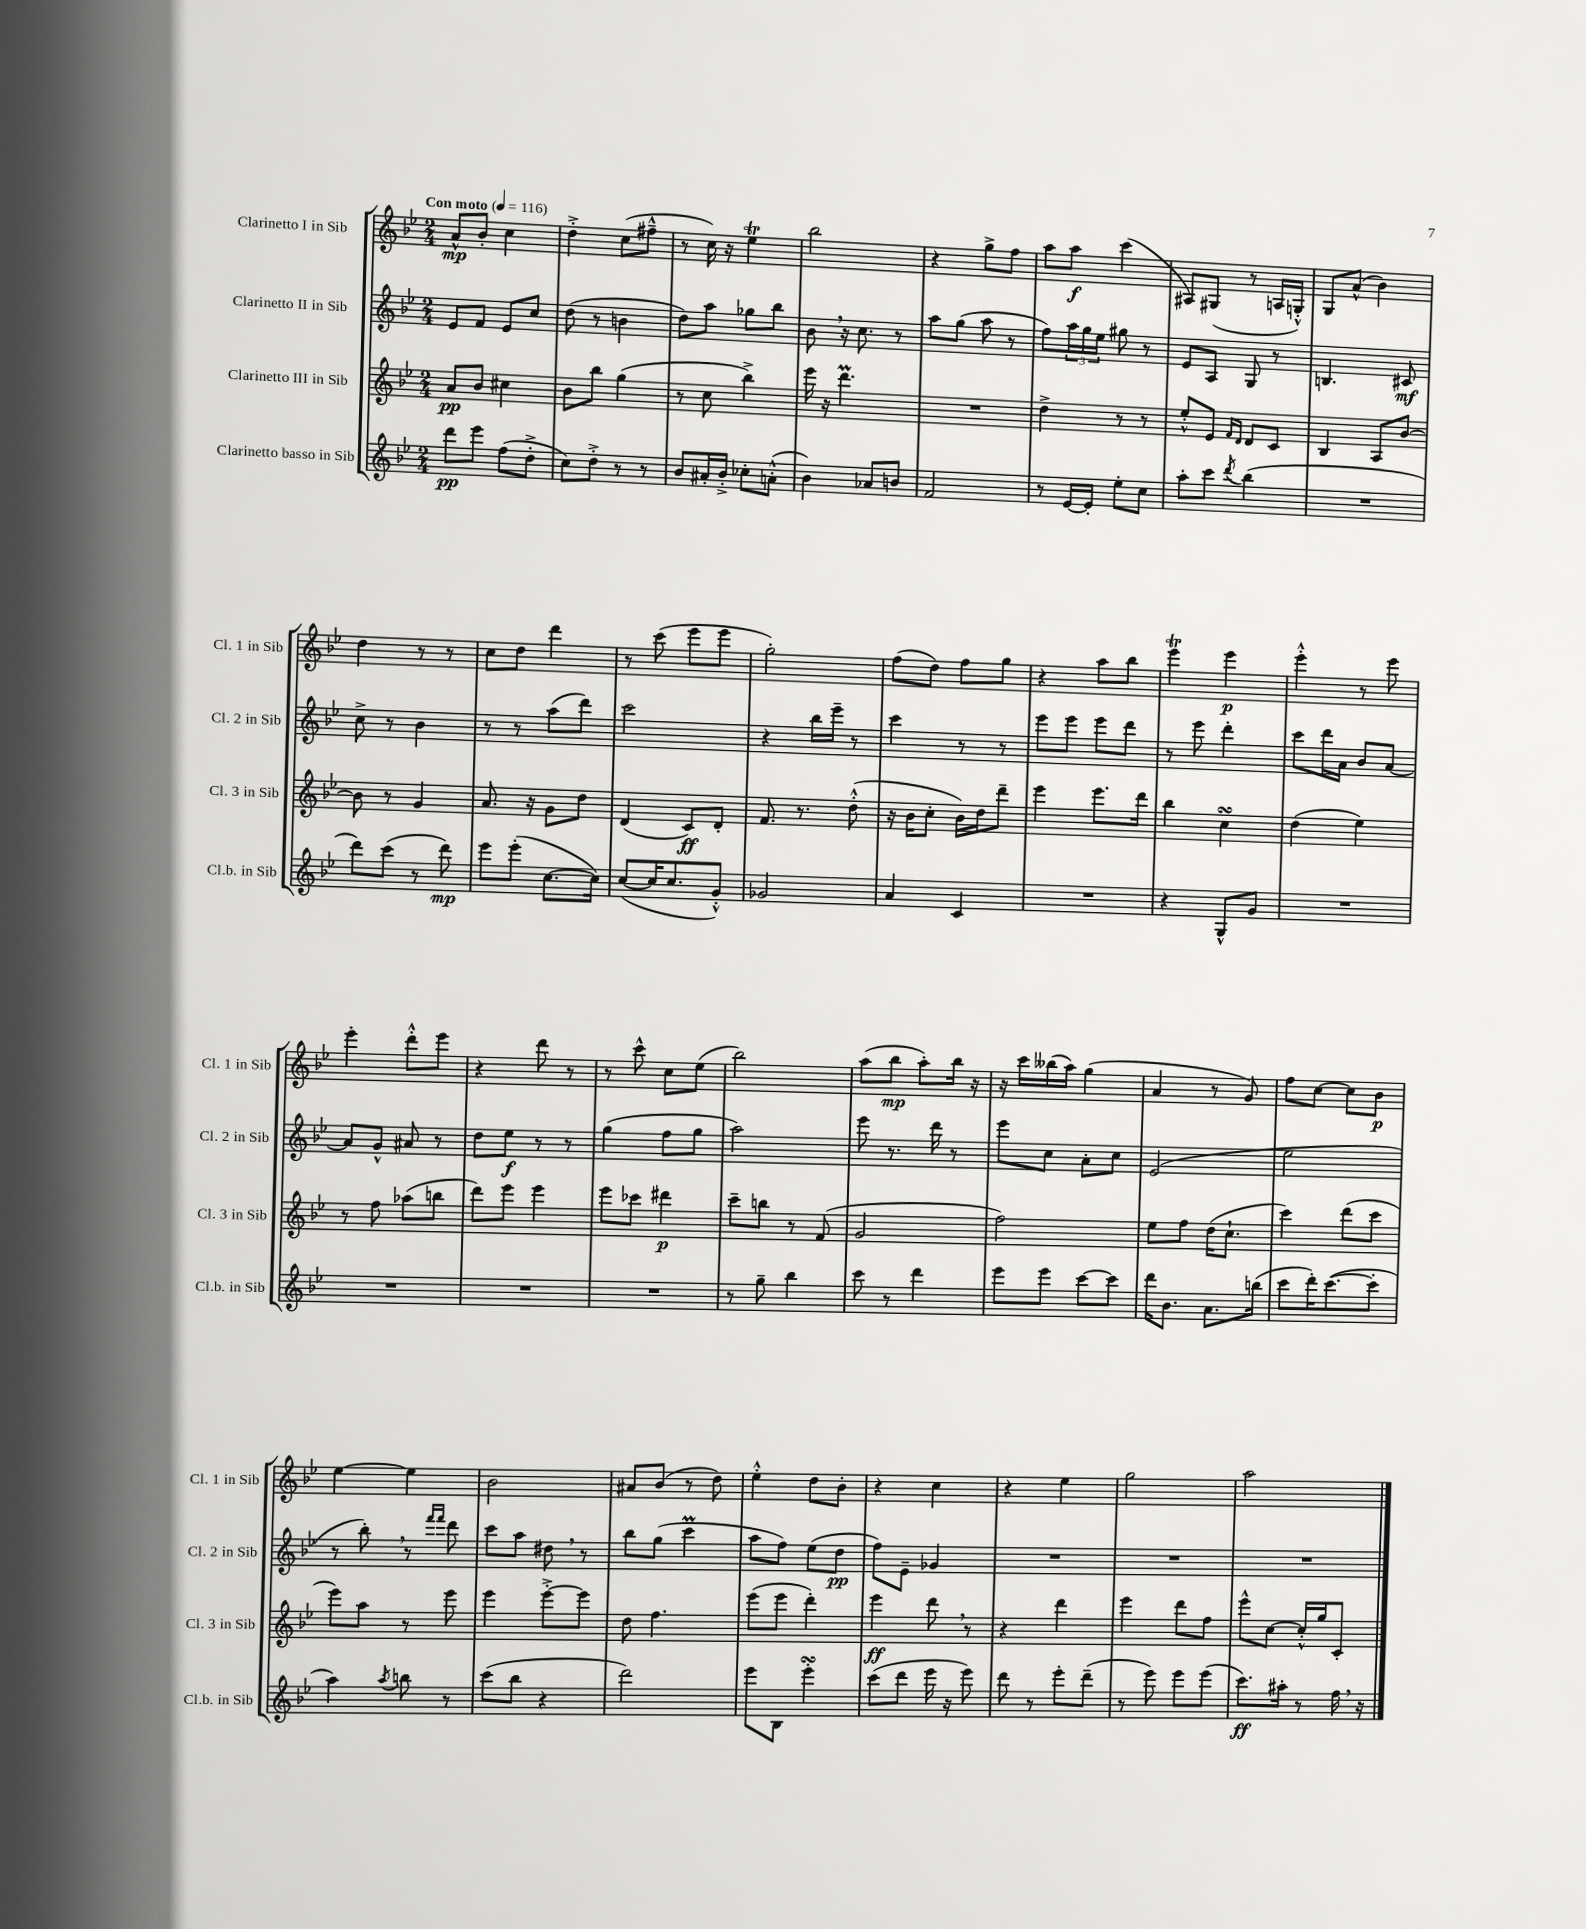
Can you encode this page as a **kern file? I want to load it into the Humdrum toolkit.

**kern	**dynam	**kern	**dynam	**kern	**dynam	**kern	**dynam
*part4	*part4	*part3	*part3	*part2	*part2	*part1	*part1
*staff4	*staff4	*staff3	*staff3	*staff2	*staff2	*staff1	*staff1
*I"Clarinetto basso in Sib	*	*I"Clarinetto III in Sib	*	*I"Clarinetto II in Sib	*	*I"Clarinetto I in Sib	*
*I'Cl.b. in Sib	*	*I'Cl. 3 in Sib	*	*I'Cl. 2 in Sib	*	*I'Cl. 1 in Sib	*
*clefG2	*	*clefG2	*	*clefG2	*	*clefG2	*
*k[b-e-]	*	*k[b-e-]	*	*k[b-e-]	*	*k[b-e-]	*
*M2/4	*	*M2/4	*	*M2/4	*	*M2/4	*
*MM116	*	*MM116	*	*MM116	*	*MM116	*
=1	=1	=1	=1	=1	=1	=1	=1
!	!	!	!	!	!	!LO:TX:a:B:t=Con moto	!
8ddd\L	pp	8a/L	pp	8e-/L	.	8a^^/L	mp
8eee-\J	.	8b-/J	.	8f/J	.	8b-'/J	.
(8ff\L	.	4cc#X\	.	8e-/L	.	4cc\	.
8dd'^\J	.	.	.	8cc/J	.	.	.
=2	=2	=2	=2	=2	=2	=2	=2
8cc\L)	.	8b-\L	.	(8dd\	.	4dd'^\	.
8dd'^\J	.	8bb-\J	.	8r	.	.	.
8r	.	(4gg\	.	4bn\	.	(8cc\L	.
8r	.	.	.	.	.	8ff#X~^^\J	.
=3	=3	=3	=3	=3	=3	=3	=3
8b-/L	.	8r	.	8dd\L)	.	8r	.
16a#X'/L	.	8cc\	.	8aa\J	.	16cc\)	.
16b-'^/JJ	.	.	.	.	.	16r	.
8cc-X'\L	.	4bb-^\)	.	8gg-X\L	.	4ee-T\	.
(8an'^^\J	.	.	.	8bb-\J	.	.	.
=4	=4	=4	=4	=4	=4	=4	=4
4b-\)	.	16eee-\	.	8b-,\	.	2bb-\	.
.	.	16r	.	.	.	.	.
.	.	4.dddm\	.	16r	.	.	.
.	.	.	.	8.cc\	.	.	.
8a-X/L	.	.	.	.	.	.	.
8bn/J	.	.	.	8r	.	.	.
=5	=5	=5	=5	=5	=5	=5	=5
2f/	.	2r	.	8aa\L	.	4r	.
.	.	.	.	(8gg\J	.	.	.
.	.	.	.	8aa\	.	8gg^\L	.
.	.	.	.	8r	.	8ff\J	.
=6	=6	=6	=6	=6	=6	=6	=6
8r	.	4dd^\	.	8ff\L)	.	8aa\L	.
[16e-/LL	.	.	.	24aa\L	.	8aa\J	f
.	.	.	.	24gg\	.	.	.
16e-'/JJ]	.	.	.	.	.	.	.
.	.	.	.	24ee-\JJ	.	.	.
8ee-'\L	.	8r	.	8gg#X\	.	(4ccc\	.
8cc\J	.	8r	.	8r	.	.	.
=7	=7	=7	=7	=7	=7	=7	=7
8aa'\L	.	8ee-'^^/L	.	8e-/L	.	8A#X/L)	.
8ccc\J	.	8e-/J	.	8A/J	.	(8G#X/J	.
.	.	16qqf/LL	.	.	.	.	.
8qddd/	.	16qqd/JJ	.	.	.	.	.
(4bb-\	.	8d/L	.	8G/	.	8r	.
.	.	8c/J	.	8r	.	16An/LL	.
.	.	.	.	.	.	16Gn'^^/JJ)	.
=8	=8	=8	=8	=8	=8	=8	=8
2r	.	4B-/	.	4.Bn/	.	8G/L	.
.	.	.	.	.	.	(8a^^/J	.
.	.	8A/L	.	.	.	4b-\)	.
.	.	[8b-/J	.	8c#X/	mf	.	.
!!LO:LB:g=z
=9	=9	=9	=9	=9	=9	=9	=9
8ddd\L)	.	8b-\]	.	8cc^\	.	4dd\	.
(8ccc\J	.	8r	.	8r	.	.	.
8r	.	4g/	.	4b-\	.	8r	.
8ddd\)	mp	.	.	.	.	8r	.
=10	=10	=10	=10	=10	=10	=10	=10
8eee-\L	.	8.a/	.	8r	.	8cc\L	.
(8eee-'\J	.	.	.	8r	.	8dd\J	.
.	.	16r	.	.	.	.	.
[8.cc\L	.	8g\L	.	(8aa\L	.	4ddd\	.
.	.	8dd\J	.	8ddd\J)	.	.	.
16cc\Jk])	.	.	.	.	.	.	.
=11	=11	=11	=11	=11	=11	=11	=11
([8cc/L	.	(4d/	.	2ccc\	.	8r	.
16cc/K]	.	.	.	.	.	(8ccc\	.
8.cc/	.	.	.	.	.	.	.
.	.	8c/L)	ff	.	.	8eee-\L	.
8g'^^/J)	.	8d'/J	.	.	.	8eee-\J	.
=12	=12	=12	=12	=12	=12	=12	=12
2g-X/	.	8.f/	.	4r	.	2gg'\)	.
.	.	8.r	.	.	.	.	.
.	.	.	.	16bb-\LL	.	.	.
.	.	.	.	16eee-~\JJ	.	.	.
.	.	(8dd'^^\	.	8r	.	.	.
=13	=13	=13	=13	=13	=13	=13	=13
4a/	.	16r	.	4ccc\	.	(8ff\L	.
.	.	16b-\KL	.	.	.	.	.
.	.	8cc'\J	.	.	.	8dd\J)	.
4c/	.	16b-\LL)	.	8r	.	8ff\L	.
.	.	16dd\J	.	.	.	.	.
.	.	8ddd~\J	.	8r	.	8gg\J	.
=14	=14	=14	=14	=14	=14	=14	=14
2r	.	4eee-\	.	8eee-\L	.	4r	.
.	.	.	.	8eee-\J	.	.	.
.	.	8.eee-\L	.	8eee-\L	.	8aa\L	.
.	.	.	.	8ddd\J	.	8bb-\J	.
.	.	16ddd\Jk	.	.	.	.	.
=15	=15	=15	=15	=15	=15	=15	=15
4r	.	4bb-\	.	8r	.	4eee-T\	.
.	.	.	.	8eee-\	.	.	.
8G^^/L	.	4ccsSSS\	.	4ddd'\	.	4eee-\	p
8g/J	.	.	.	.	.	.	.
=16	=16	=16	=16	=16	=16	=16	=16
2r	.	(4dd\	.	8ccc\L	.	4eee-'^^\	.
.	.	.	.	16ddd\L	.	.	.
.	.	.	.	16a\JJ	.	.	.
.	.	4ee-\)	.	8b-/L	.	8r	.
.	.	.	.	[8a/J	.	8eee-\	.
!!LO:LB:g=z
=17	=17	=17	=17	=17	=17	=17	=17
2r	.	8r	.	8a/L]	.	4eee-'\	.
.	.	8ff\	.	8g^^/J	.	.	.
.	.	(8aa-X\L	.	8a#X/	.	8ddd'^^\L	.
.	.	8bbn\J	.	8r	.	8eee-\J	.
=18	=18	=18	=18	=18	=18	=18	=18
2r	.	8ddd\L)	.	8dd\L	.	4r	.
.	.	8eee-\J	.	8ee-\J	f	.	.
.	.	4eee-\	.	8r	.	8ddd\	.
.	.	.	.	8r	.	8r	.
=19	=19	=19	=19	=19	=19	=19	=19
2r	.	8eee-\L	.	(4gg\	.	8r	.
.	.	8ccc-X\J	.	.	.	8ccc^^\	.
.	.	4ddd#X\	p	8ff\L	.	8cc\L	.
.	.	.	.	8gg\J	.	(8ee-\J	.
=20	=20	=20	=20	=20	=20	=20	=20
8r	.	8ccc~\L	.	2aa\)	.	2bb-\)	.
8gg~\	.	8bbn\J	.	.	.	.	.
4bb-\	.	8r	.	.	.	.	.
.	.	(8f/	.	.	.	.	.
=21	=21	=21	=21	=21	=21	=21	=21
8ccc\	.	2g/	.	8eee-\	.	(8aa\L	.
8r	.	.	.	8.r	.	8bb-\J	mp
4ddd\	.	.	.	.	.	8aa'\L)	.
.	.	.	.	16ddd\	.	.	.
.	.	.	.	8r	.	16bb-\Jk	.
.	.	.	.	.	.	16r	.
=22	=22	=22	=22	=22	=22	=22	=22
8eee-\L	.	2ff\)	.	8eee-\L	.	16r	.
.	.	.	.	.	.	16ccc\LL	.
8eee-\J	.	.	.	8cc\J	.	(16bb--X\	.
.	.	.	.	.	.	16aa\JJ)	.
[8ccc\L	.	.	.	8a'\L	.	(4gg\	.
8ccc\J]	.	.	.	8cc\J	.	.	.
=23	=23	=23	=23	=23	=23	=23	=23
16ddd\KL	.	8ee-\L	.	(2e-/	.	4a/	.
8.b-\J	.	.	.	.	.	.	.
.	.	8ff\J	.	.	.	.	.
8.a\L	.	(16dd\KL	.	.	.	8r	.
.	.	8.cc`\J	.	.	.	.	.
.	.	.	.	.	.	8g/)	.
(16bbn\Jk	.	.	.	.	.	.	.
=24	=24	=24	=24	=24	=24	=24	=24
8ccc\L	.	4ccc\)	.	2ee-\	.	8ff\L	.
16ddd'\K)	.	.	.	.	.	[8cc\J	.
([8.ccc\	.	.	.	.	.	.	.
.	.	(8ddd\L	.	.	.	8cc\L]	.
8ccc'\J]	.	8ccc\J	.	.	.	8b-\J	p
!!LO:LB:g=z
=25	=25	=25	=25	=25	=25	=25	=25
4aa\)	.	8eee-\L)	.	8r	.	[4ee-\	.
.	.	8aa\J	.	8bb-',\)	.	.	.
8qaa/	.	.	.	.	.	.	.
8bbn\	.	8r	.	8r	.	4ee-\]	.
.	.	.	.	16qqfff/LL	.	.	.
.	.	.	.	16qqfff/JJ	.	.	.
8r	.	8eee-\	.	8ddd\	.	.	.
=26	=26	=26	=26	=26	=26	=26	=26
(8ccc\L	.	4eee-\	.	8ccc\L	.	2b-\	.
8bb-\J	.	.	.	8aa\J	.	.	.
4r	.	[8eee-'^\L	.	8dd#X,\	.	.	.
.	.	8eee-\J]	.	8r	.	.	.
=27	=27	=27	=27	=27	=27	=27	=27
2ddd\)	.	8dd\	.	8bb-\L	.	8a#X/L	.
.	.	4.ff\	.	(8gg\J	.	(8b-/J	.
.	.	.	.	4cccM\	.	8r	.
.	.	.	.	.	.	8dd\)	.
=28	=28	=28	=28	=28	=28	=28	=28
8eee-\L	.	(8eee-\L	.	8aa\L	.	4ee-'^^\	.
8B-\J	.	8eee-\J	.	8ff\J)	.	.	.
4eee-sSSs'\	.	4ddd'\)	.	(8ee-\L	.	8dd\L	.
.	.	.	.	8dd\J	pp	8b-'\J	.
=29	=29	=29	=29	=29	=29	=29	=29
(8ccc\L	.	4eee-\	ff	8ff\L)	.	4r	.
8ddd\J	.	.	.	8e-~\J	.	.	.
16eee-\	.	8ddd,\	.	4g-X/	.	4cc\	.
16r	.	.	.	.	.	.	.
8eee-\)	.	8r	.	.	.	.	.
=30	=30	=30	=30	=30	=30	=30	=30
8ddd\	.	4r	.	2r	.	4r	.
8r	.	.	.	.	.	.	.
8eee-'\L	.	4ddd\	.	.	.	4ee-\	.
(8ddd~\J	.	.	.	.	.	.	.
=31	=31	=31	=31	=31	=31	=31	=31
8r	.	4eee-\	.	2r	.	2gg\	.
8eee-\)	.	.	.	.	.	.	.
8eee-\L	.	8ddd\L	.	.	.	.	.
(8eee-\J	.	8ff\J	.	.	.	.	.
=32	=32	=32	=32	=32	=32	=32	=32
8.ccc\L)	ff	8eee-^^\L	.	2r	.	2aa\	.
.	.	[8cc\J	.	.	.	.	.
16aa#X'\Jk	.	.	.	.	.	.	.
8r	.	16cc'^^/LL]	.	.	.	.	.
.	.	16gg/J	.	.	.	.	.
16ff,\	.	8c'/J	.	.	.	.	.
16r	.	.	.	.	.	.	.
==	==	==	==	==	==	==	==
*-	*-	*-	*-	*-	*-	*-	*-
